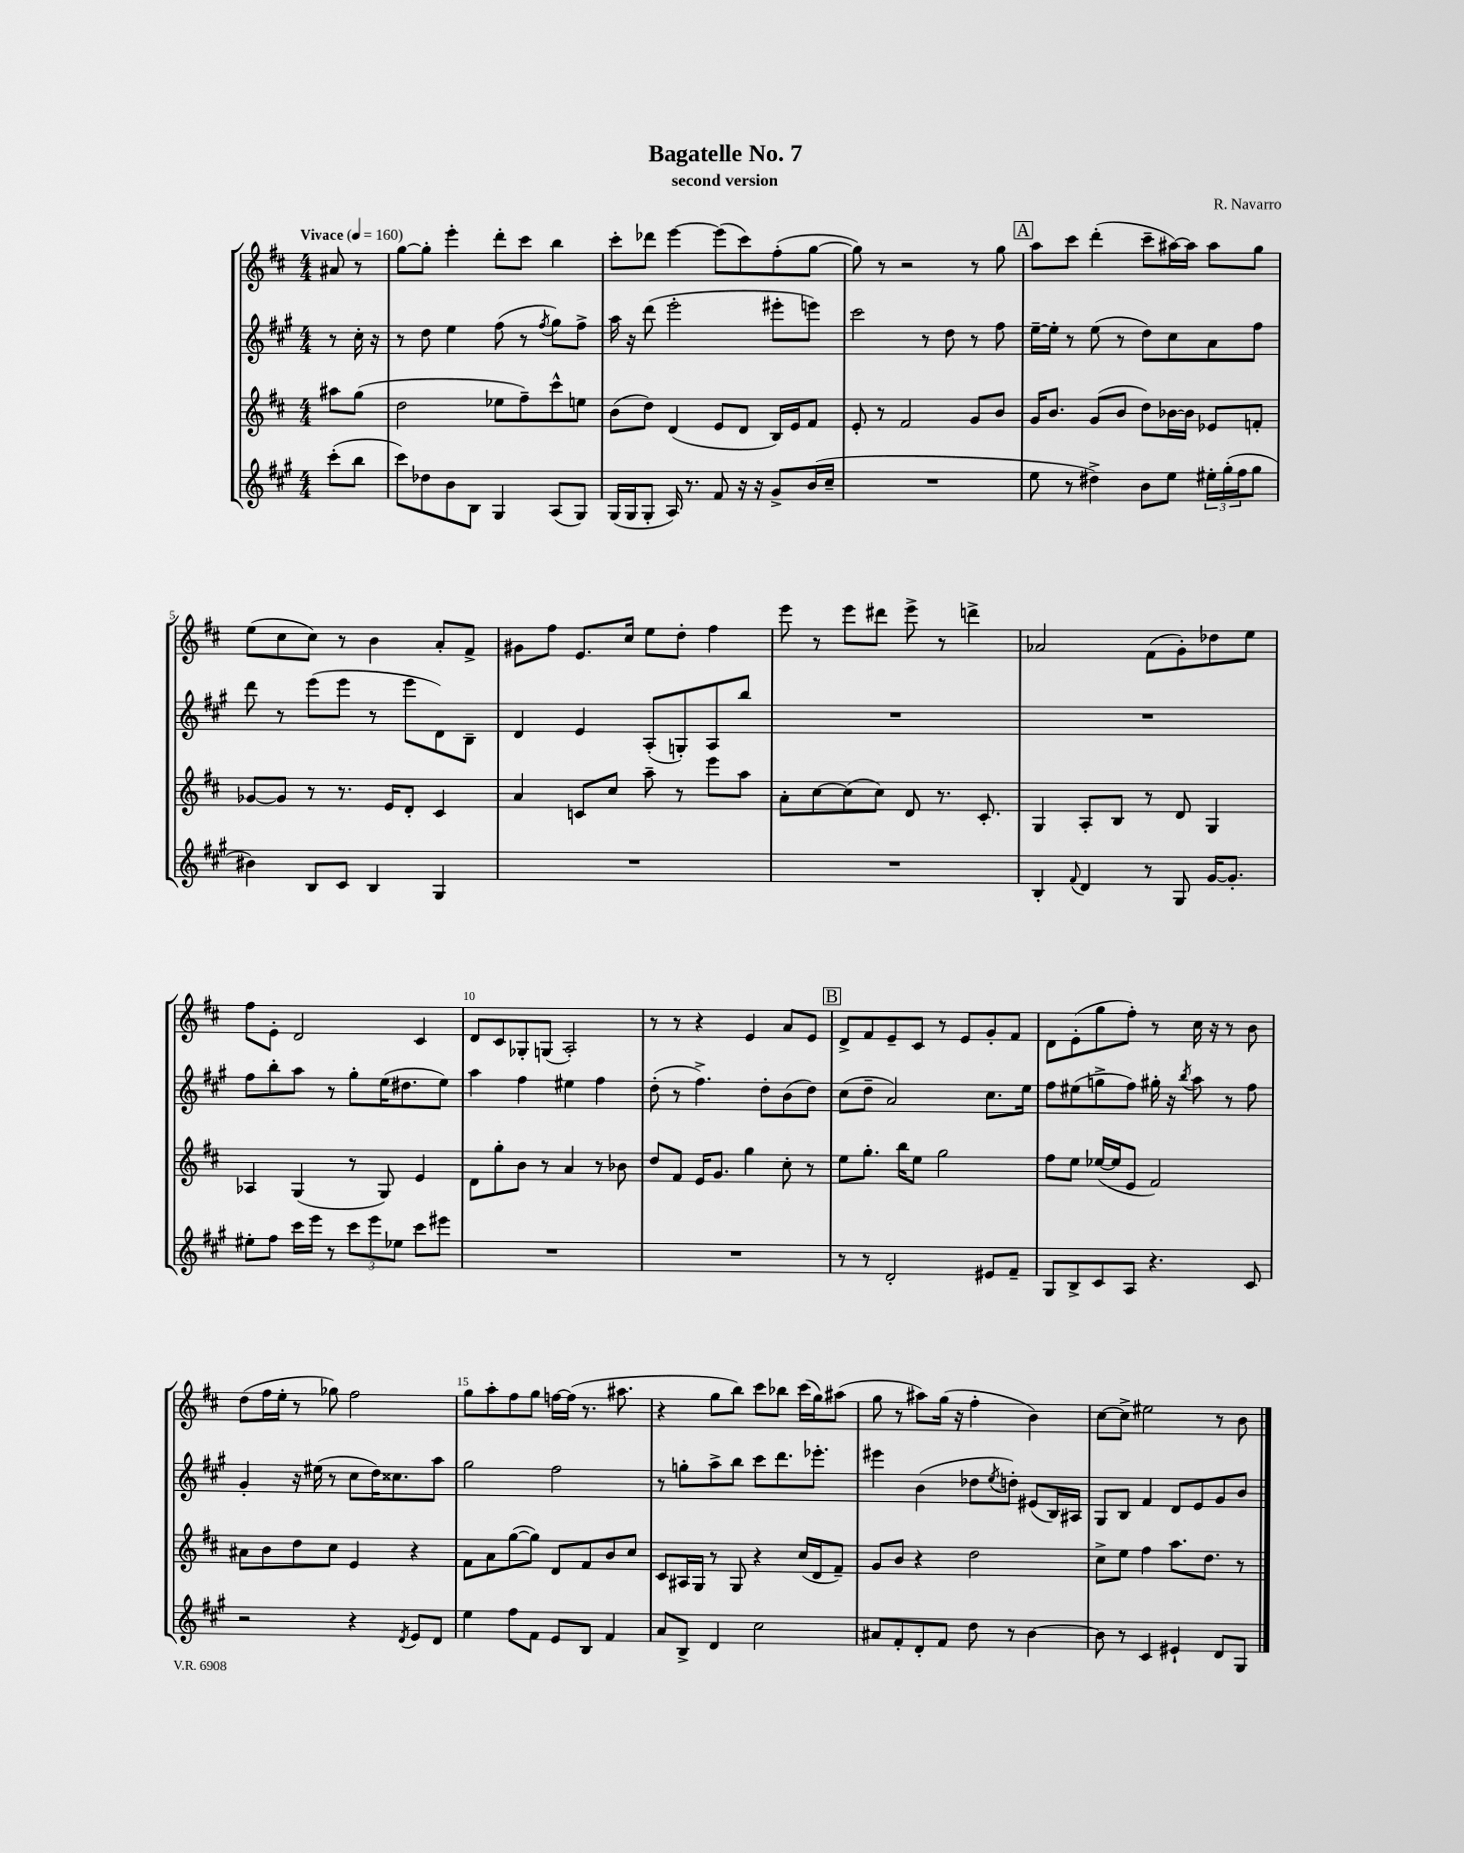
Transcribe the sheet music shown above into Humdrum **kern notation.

**kern	**kern	**kern	**kern
*staff4	*staff3	*staff2	*staff1
*clefG2	*clefG2	*clefG2	*clefG2
*k[f#c#g#]	*k[f#c#]	*k[f#c#g#]	*k[f#c#]
*M4/4	*M4/4	*M4/4	*M4/4
*MM160	*MM160	*MM160	*MM160
(8ccc#'\L	8aa#\L	8r	8a#/
8bb\J	(8gg\J	16cc#'\	8r
.	.	16r	.
=	=	=	=
8ccc#\L)	2dd\	8r	[8gg\L
8dd-\	.	8dd\	8gg'\]J
8b\	.	4ee\	4eee'\
8B\J	.	.	.
4G#/	8ee-\L	(8ff#\	8ddd'\L
.	8ff#~\)	8r	8ccc#\J
.	.	8qff#/	.
(8A/L	8ccc#^^\	8gg#\L)	4bb\
8G#/J)	8ee\J	8ff#^\J	.
=	=	=	=
(16G#/LL	(8b\L	16aa\	8ccc#'\L
16G#/J	.	16r	.
8G#'/J	8dd\J)	(8ddd\	8ddd-\J
16A/)	(4d/	2eee'\	[4eee\
8.r	.	.	.
8f#/	8e/L	.	(8eee\]L
16r	8d/J	.	8ccc#\)
16r	.	.	.
8g#^/L	16B/LL)	8eee#'\L	(8ff#'\
.	16e/J	.	.
(16b/L	8f#/J	8eee\J)	[8gg\J
16cc#~/JJ	.	.	.
=	=	=	=
1r	8e'/	2ccc#\	8gg\])
.	8r	.	8r
.	2f#/	.	2r
.	.	8r	.
.	.	8dd\	.
.	8g/L	8r	8r
.	8b/J	8ff#\	8gg\
=	=	=	=
8ee\	16g/LK	[16ee~\LL	8aa\L
.	8.b/J	16ee'\]JJ	.
8r	.	8r	8ccc#\J
4dd#^\)	(8g/L	(8ee\	(4ddd'\
.	8b/J	8r	.
8b\L	8dd\L)	8dd\L)	8ccc#~\L
8ee\J	[16b-\L	8cc#\	[16aa#\L)
.	16b-\]JJ	.	16aa#\]JJ
24ee#'\LL	8e-/L	8a\	8aa#\L
(24gg#'\	.	.	.
24ff#\J	.	.	.
8gg#\J	8f'/J	8ff#\J	8gg\J
=	=	=	=
4b#\)	[8g-/L	8ddd\	(8ee\L
.	8g-/]J	8r	8cc#\
8B/L	8r	(8eee\L	8cc#\J)
8c#/J	8.r	8eee\J	8r
4B/	.	8r	4b\
.	16e/LK	.	.
.	8d'/J	8eee\L	.
4G#/	4c#/	8d\)	8a'/L
.	.	8B~\J	8f#^/J
=	=	=	=
1r	4a/	4d/	8g#\L
.	.	.	8ff#\J
.	8c/L	4e/	8.e/L
.	8cc#/J	.	.
.	.	.	16cc#/Jk
.	8aa~\	(8A'/L	8ee\L
.	8r	8G'/)	8dd'\J
.	8eee\L	8A/	4ff#\
.	8aa\J	8bb/J	.
=	=	=	=
1r	8a'\L	1r	8eee\
.	[8cc#\	.	8r
.	(8cc#\]	.	8eee\L
.	8cc#\J)	.	8ddd#\J
.	8d/	.	8eee^\
.	8.r	.	8r
.	.	.	4ddd^\
.	8.c#'/	.	.
=	=	=	=
4B'/	4G/	1r	2a-/
8qqf#/	.	.	.
4d/	8A'/L	.	.
.	8B/J	.	.
8r	8r	.	(8f#\L
8G#/	8d/	.	8g'\)
[16g#/LK	4G/	.	8dd-\
8.g#'/]J	.	.	.
.	.	.	8ee\J
=	=	=	=
8ee#'\L	4A-/	8ff#\L	8ff#\L
8ff#\J	.	8bb'\	8e'\J
16ccc#\LL	(4G/	8aa\J	2d/
16eee\JJ	.	.	.
8r	.	8r	.
12ccc#\L	8r	8gg#'\L	.
12eee\	.	.	.
.	8G/)	(16ee\K	.
12ee-\J	.	.	.
.	.	8.dd#\	.
8ccc#\L	4e/	.	4c#/
8eee#\J	.	8ee\J)	.
=	=	=	=
1r	8d\L	4aa\	8d/L
.	8gg'\	.	8c#/
.	8b\J	4ff#\	8G-'/
.	8r	.	(8G/J
.	4a/	4ee#\	2A'/)
.	8r	4ff#\	.
.	8b-\	.	.
=	=	=	=
1r	8dd/L	(8dd'\	8r
.	8f#/J	8r	8r
.	16e/LK	4.ff#^\)	4r
.	8.g/J	.	.
.	4gg\	.	4e/
.	.	8dd'\L	.
.	8cc#'\	(8b\	8a/L
.	8r	8dd\J)	8e/J
=	=	=	=
8r	8ee\L	(8cc#\L	8d^/L
8r	8.gg'\J	8dd~\J	8f#/
2d'/	.	2a/)	8e~/
.	16bb\LK	.	.
.	8ee\J	.	8c#/J
.	2gg\	.	8r
.	.	.	8e/L
8e#/L	.	8.cc#\L	8g'/
8f#~/J	.	.	8f#/J
.	.	16ee\Jk	.
=	=	=	=
8G#/L	8ff#\L	8ff#\L	8d\L
8B^/	8ee\J	(8ee#\	(8e'\
8c#/	([16ee-/LL	8gg^\	8gg\
.	16ee-/]J	.	.
8A/J	8e/J	8ff#\J)	8ff#'\J)
4.r	2f#/)	16gg#'\	8r
.	.	16r	.
.	.	8qbb/	.
.	.	8aa\	16cc#\
.	.	.	16r
.	.	8r	8r
8c#/	.	8ff#\	8b\
=	=	=	=
2r	8a#\L	4g#'/	(8dd\L
.	8b\	.	16ff#\L
.	.	.	16ee'\JJ
.	8dd\	16r	8r
.	.	(16ee#\	.
.	8cc#\J	8r	8gg-\)
4r	4e/	8cc#\L	2ff#\
.	.	16dd\K)	.
.	.	8.cc##\	.
8qd/	.	.	.
8e/L	4r	.	.
8d/J	.	8aa\J	.
=	=	=	=
4ee\	8f#\L	2gg#\	8gg\L
.	8a\	.	8aa'\
8ff#\L	([8gg\	.	8ff#\
8f#\J	8gg\]J)	.	8gg\J
8e/L	8d/L	2ff#\	[16ff\LL
.	.	.	(16ff\]JJ
8B/J	8f#/	.	8.r
4f#/	8b/	.	.
.	.	.	8.aa#\
.	8cc#/J	.	.
=	=	=	=
8a/L	8c#/L	8r	4r
8B^/J	16A#/L	8gg'\L	.
.	16G/JJ	.	.
4d/	8r	8aa^\	8gg\L
.	8G/	8bb\J	8bb\J)
2cc#\	4r	8ccc#\L	8ccc#\L
.	.	8.ddd\	8bb-\J
.	(16cc#/LL	.	(16ccc#\LL
.	16d/J	8.eee-'\J	16gg\J)
.	8f#~/J)	.	(8aa#\J
=	=	=	=
8a#/L	8g/L	4eee#\	8gg\
8f#'/	8b/J	.	8r
8d'/	4r	(4b\	8aa#\L)
8f#/J	.	.	(16gg\Jk
.	.	.	16r
8dd\	2dd\	8dd-\L	4ff#'\
.	.	8qee/	.
8r	.	8dd'\J)	.
[4b\	.	(8e#/L	4b\)
.	.	16B/L)	.
.	.	16A#/JJ	.
=	=	=	=
8b\]	8cc#^\L	8G#/L	[8cc#\L
8r	8ee\J	8B/J	8cc#^\]J
4c#/	4ff#\	4f#/	2ee#\
4e#`/	8.aa\L	8d/L	.
.	.	8e/	.
.	8.dd\J	.	.
8d/L	.	8g#/	8r
8G#/J	8r	8b/J	8b\
==	==	==	==
*-	*-	*-	*-
